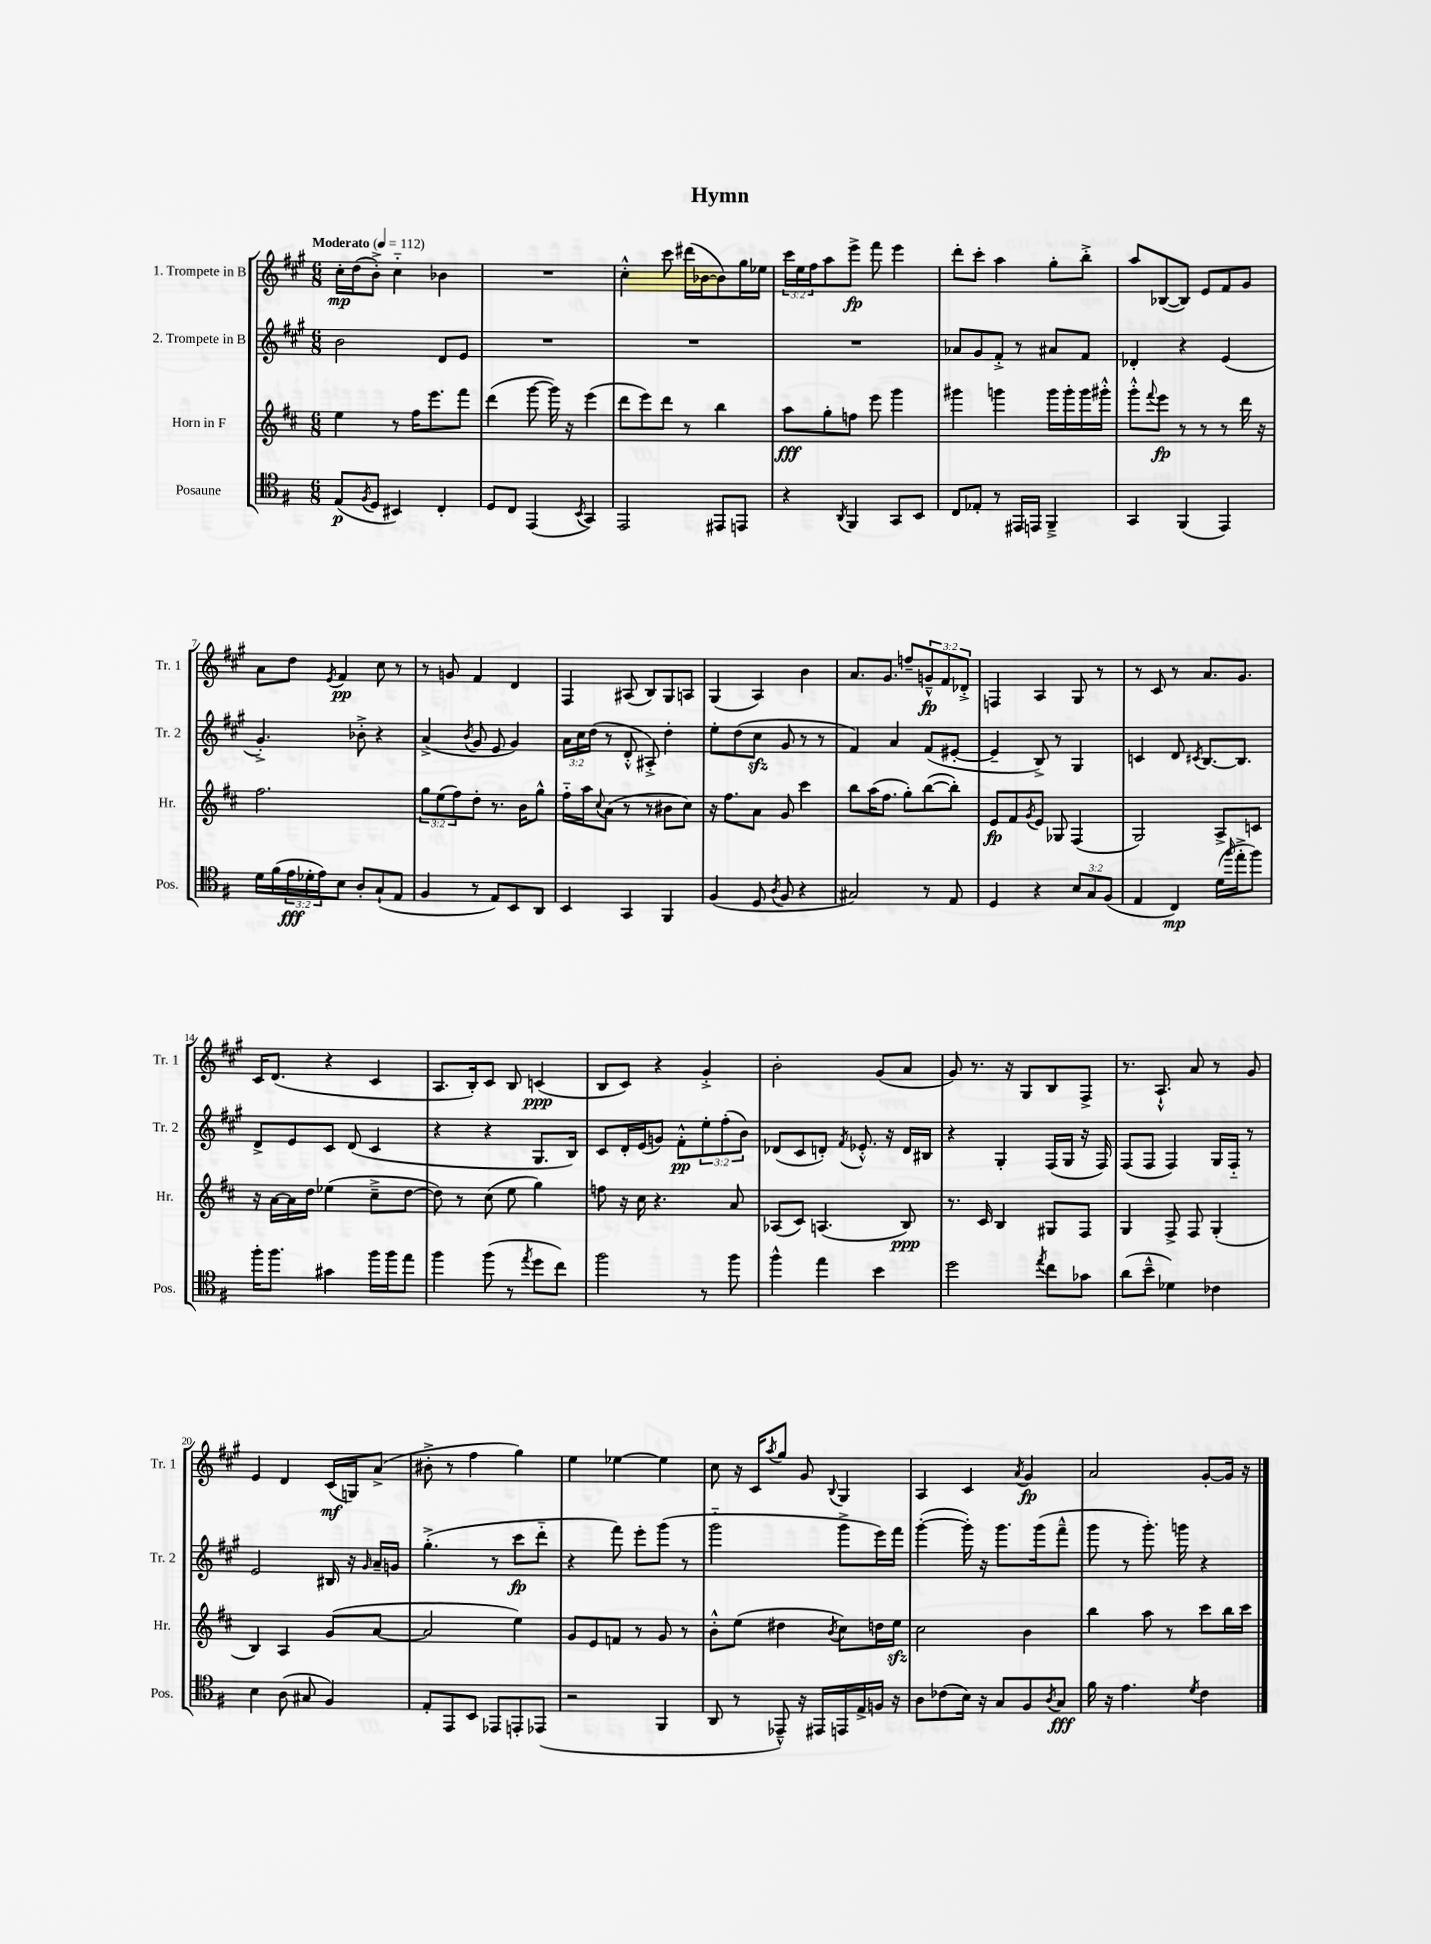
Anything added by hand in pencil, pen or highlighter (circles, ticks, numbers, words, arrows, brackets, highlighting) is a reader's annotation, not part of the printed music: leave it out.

**kern	**kern	**kern	**kern
*staff4	*staff3	*staff2	*staff1
*clefC4	*clefG2	*clefG2	*clefG2
*k[f#]	*k[f#c#]	*k[f#c#g#]	*k[f#c#g#]
*M6/8	*M6/8	*M6/8	*M6/8
*MM112	*MM112	*MM112	*MM112
(8E	4ee	2b	16cc#'
.	.	.	(16dd
8qF#	.	.	.
8D	.	.	8b'^)
4BB#)	8r	.	4cc#'~
.	16ff#	.	.
.	8.eee	.	.
4C'	.	8d	4b-
.	8fff#	8e	.
=	=	=	=
8D	(4ddd	2.r	2.r
8C	.	.	.
(4EE	[8ggg	.	.
.	16ggg])	.	.
.	16r	.	.
8qBB	.	.	.
4GG)	(4eee	.	.
=	=	=	=
2EE	8ddd	2.r	4cc#'^^
.	8eee)	.	.
.	8ddd	.	8ccc#
.	8r	.	(16ddd#
.	.	.	[16b-
8EE#	4bb	.	8b-])
8EE	.	.	16gg#
.	.	.	16ee-
=	=	=	=
4r	8aa	2.r	24ccc#
.	.	.	24ee
.	.	.	24ff#
.	8gg'	.	8aa
8qAA	.	.	.
4FF#	8ff	.	8eee^
.	8eee	.	8fff#
8GG	4ggg	.	4eee
8BB	.	.	.
=	=	=	=
8C	4ggg#	8a-	8ddd'
8E-'	.	8g#	8ccc#'
8r	4ggg	8f#'^	4aa
16EE#	.	8r	.
16EE	.	.	.
4FF#~^	16ggg	8a#	8gg#'
.	16ggg'	.	.
.	16ggg	8f#	8bb'^
.	16ggg#'^^	.	.
=	=	=	=
4GG	8ggg'^^	4d-'	8aa
.	8qqfff#	.	.
.	8eee	.	([8B-
(4FF#	8r	4r	8B-])
.	8r	.	8e
4EE)	8r	(4e	8f#
.	16ddd	.	8g#
.	16r	.	.
=	=	=	=
16d	2.ff#	4.g#'^)	8a
(16f#	.	.	.
24e	.	.	8dd
24d-'	.	.	.
24e)	.	.	.
.	.	.	8qe
8B	.	.	4f#
8A'	.	8b-'^	.
(8G`	.	4r	8cc#
8E	.	.	8r
=	=	=	=
4F#	12gg	(4a^	8r
.	(12ee	.	.
.	.	.	8g
.	12ff#)	.	.
.	.	8qb	.
8r	8dd'	8g#	4f#
8E)	8.r	8e	.
8BB	.	4g#)	4d
.	16b	.	.
8AA	8gg^^	.	.
=	=	=	=
4BB	16ff#'~	24a	4F#
.	.	24cc#	.
.	16aa	.	.
.	.	(24dd	.
.	8qqcc#	.	.
.	(8a	8r	.
4GG	8r	8d'^^	(8A#
.	8r	8A#'^)	8B)
4FF#	8b#	4dd'	8G#
.	8cc#)	.	8A
=	=	=	=
(4F#	16r	8ee'	(4G#
.	8.ff#	.	.
.	.	(8dd	.
8D	8a	8cc#	4A)
8qA	.	.	.
8F#	8g	8g#	.
4r	4ccc#	8r	4b
.	.	8r	.
=	=	=	=
2G#)	8bb	4f#)	8.a
.	(16aa	.	.
.	8.ff#	.	8.g#
.	.	4a	.
.	8gg')	.	8ff~
8r	([8bb	(8f#	12g~^^
.	.	.	12f#
8E	8bb'])	[8e#'	.
.	.	.	12d-'^
=	=	=	=
4D	8e	4e#~]	4F
.	8f#	.	.
.	8qg	.	.
4r	8e	8B^)	4A
.	8G-	8r	.
12B	(4F#	4G#	8G#
12G	.	.	.
.	.	.	8r
(12F#	.	.	.
=	=	=	=
4E	2G)	4c	8r
.	.	.	8c#
4C)	.	8d	8r
.	.	8qc#	.
.	.	[8.B	8.a
(16d	8A^	.	.
16qqff#	.	.	.
16ee'^	.	8.B]	8.g#
8ff#)	8c	.	.
=	=	=	=
16ff#'	16r	8d^	16c#
8.ff#	[16a	.	(8.d
.	16a]	8e	.
.	16dd	.	.
4g#	(4ee-	8c#	4r
.	.	(8d	.
16ff#	8cc#~^	4c#	4c#
16ff#	.	.	.
8ee	[8dd	.	.
=	=	=	=
4ff#	8dd])	4r	8.A
.	8r	.	.
.	.	.	16B')
(8ff#	(8cc#	4r	8c#
8r	8ee	.	8B
8qee	.	.	.
8dd	4gg)	8.G#	(4c
8cc)	.	.	.
.	.	16B)	.
=	=	=	=
2ff#	8ff	8c#	8B
.	16r	16d'	8c#)
.	16cc#	(16e	.
.	4.r	8g)	4r
.	.	8f#'^^	.
8r	.	12ee'	4g#'^
.	.	(12ff#'	.
8ff#	8a	.	.
.	.	12b)	.
=	=	=	=
4ff#^^	(8A-	(8d-	2b'
.	8c#)	8c#	.
4ee	(4.A	8d')	.
.	.	8qf#	.
.	.	8.e-'^^	.
4b	.	.	(8g#
.	.	16r	.
.	8B)	16d	8a
.	.	16B#	.
=	=	=	=
2dd	8.r	4r	8g#)
.	.	.	8.r
.	16c#	.	.
.	4B	4G#'	.
.	.	.	16r
.	.	.	8G#
8qee	.	.	.
8cc	8G#	(16F#	8B
.	.	16G#	.
8g-	8F#	16r	8F#^
.	.	16F#)	.
=	=	=	=
(8a	4G	(8F#	8.r
8b~^^	.	8F#	.
.	.	.	8.A`^^
4d-)	8F#^	4F#)	.
.	8F#	.	8a
4c-	(4G'	16G#	8r
.	.	16F#'~	.
.	.	8r	8g#
=	=	=	=
4B	4B)	2e	4e
(8A	4A	.	4d
8G#	.	.	.
4F#)	(8g	16B#	(16c#
.	.	16r	16G)
.	.	16qqg#	.
.	[8a	16a~	(8a^
.	.	16g	.
=	=	=	=
8E'	2a]	(4.gg#'^	8b#'^
8EE	.	.	8r
8BB	.	.	4ff#
8EE-	.	8r	.
8EE'	4ee)	8ccc#	4gg#)
(8EE-	.	8ddd'~	.
=	=	=	=
2r	8g	4r	4ee
.	8e	.	.
.	8f	8fff#)	[4ee-
.	8r	8eee'	.
4FF#	8g	(8ggg#	4ee-]
.	8r	8r	.
=	=	=	=
8AA	8b'^^	2ggg#'~	8cc#
8r	(8ee	.	16r
.	.	.	16c#
.	.	.	8qaa
8EE-~^^)	4dd#	.	8gg#
16r	.	.	8g#
16EE#	.	.	.
.	8qb	.	8qqB
16EE	8cc#)	8ggg#^	4G#
16E^	.	.	.
16F	16dd	16eee)	.
16r	16ee	16fff#	.
=	=	=	=
8A	2cc#	([4ggg#'	4A
(8c-	.	.	.
16B)	.	16ggg#'])	4c#
16r	.	16r	.
8G	.	8.ggg#	.
.	.	.	8qa
8F#	4b	.	4g#
.	.	(16ggg#	.
8qA	.	.	.
8G	.	8fff#~^^	.
=	=	=	=
16f#	4bb	8ggg#	2a
16r	.	.	.
4.e	.	8r	.
.	8aa	8.ggg#')	.
.	8r	.	.
.	.	16ggg	.
8qd	.	.	.
4c	8ccc#	4r	[8g#'
.	16bb	.	16g#]
.	16ccc#	.	16r
==	==	==	==
*-	*-	*-	*-
